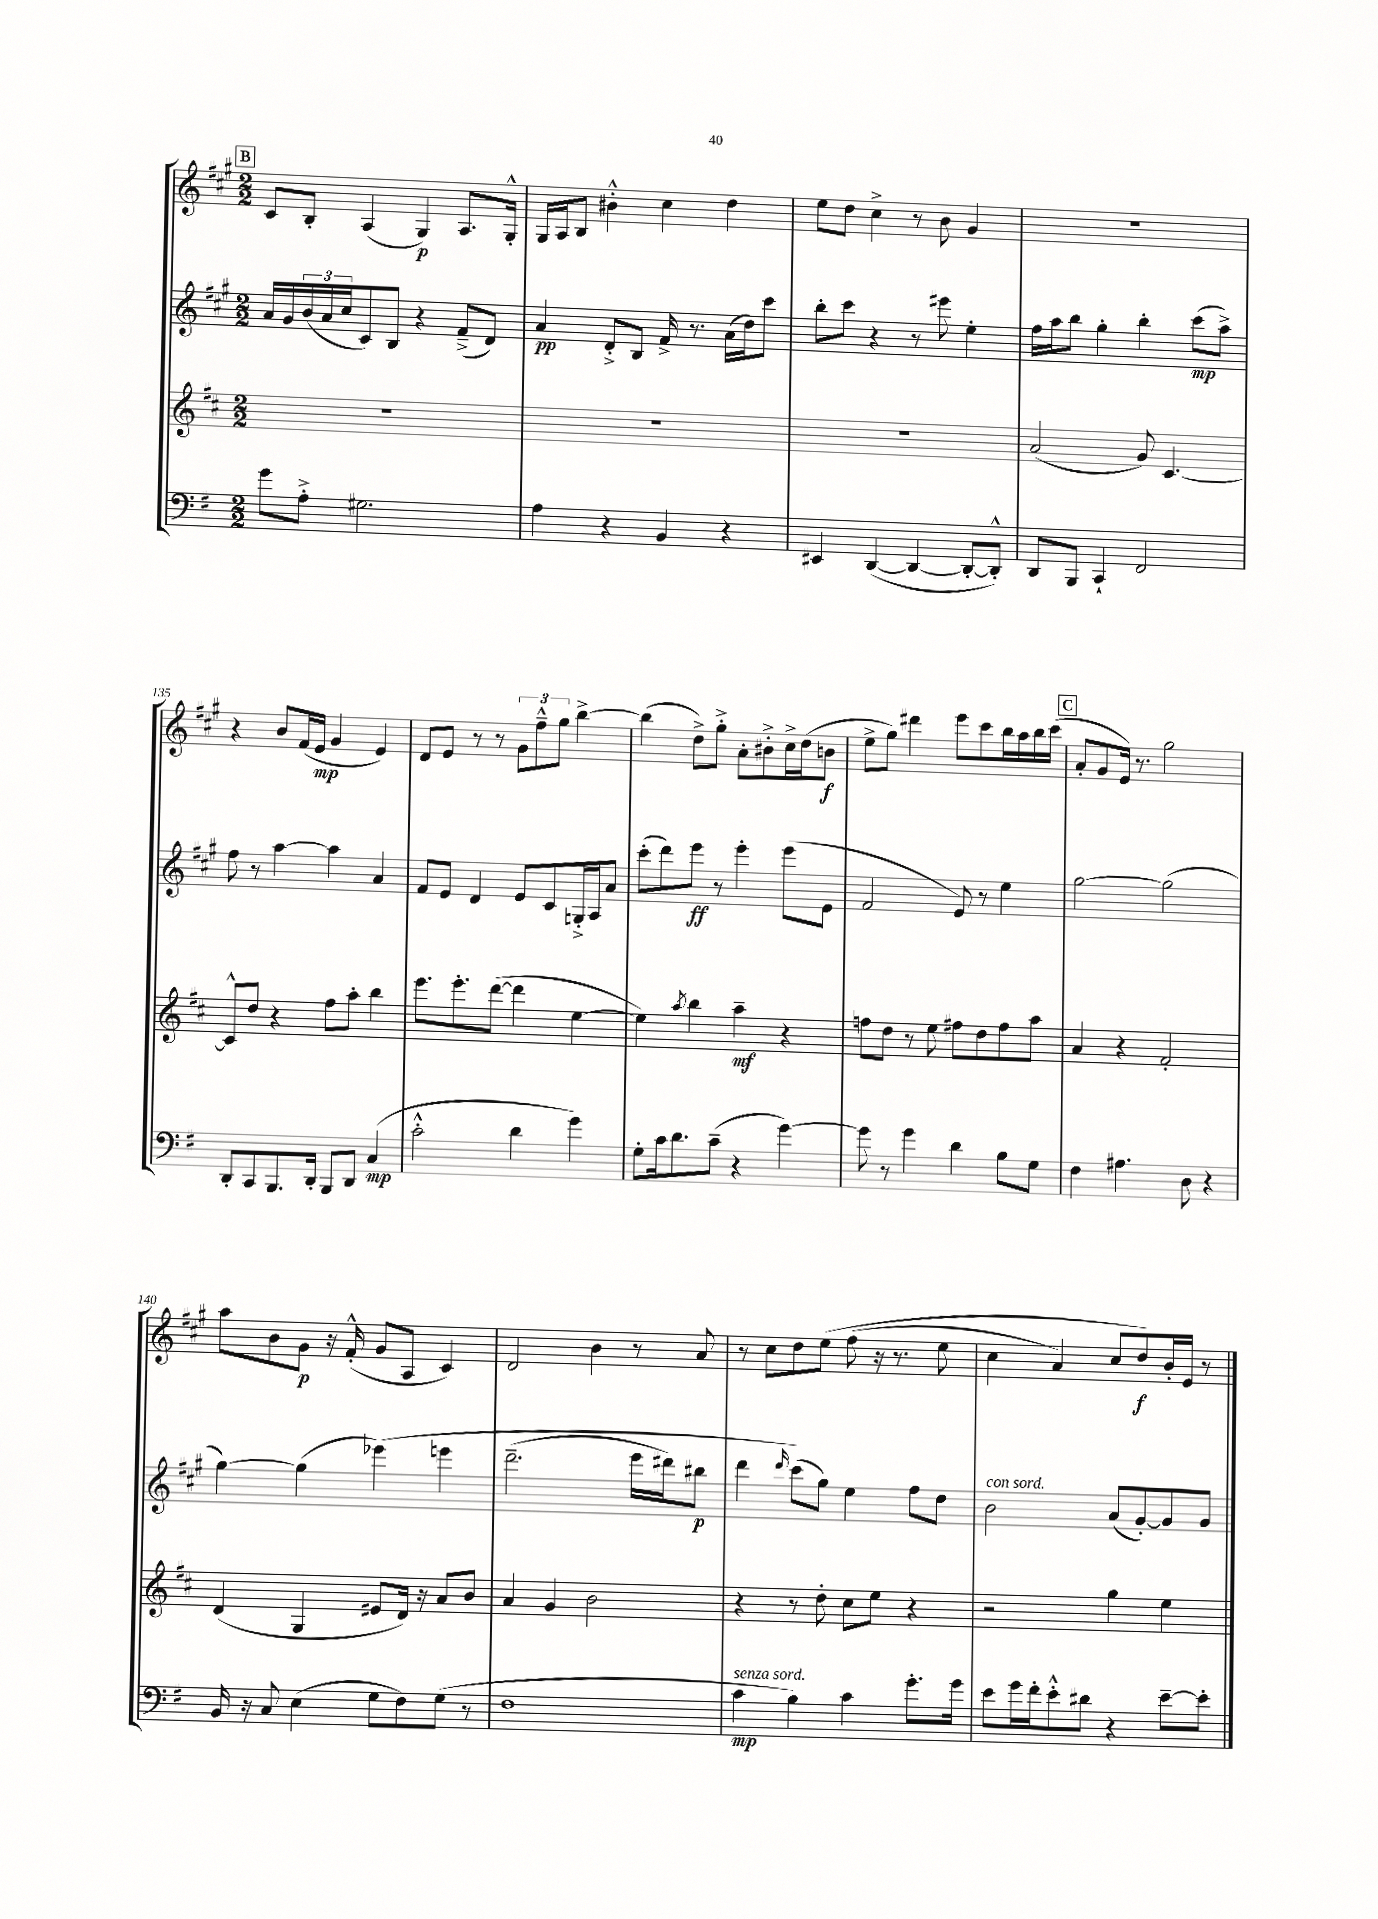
<<
\new StaffGroup <<
\new Staff = "s0" {
    \clef treble \key a \major \numericTimeSignature \time 2/2
    \mark \markup { \box "B" } cis'8 b8-. a4( gis4\p) a8. gis16-.-^ |
    gis16 a16 b8 bis'4-.-^ cis''4 d''4 |
    e''8 d''8 cis''4-> r8 b'8 gis'4 |
    R1 |
    r4 b'8 fis'16( e'16\mp gis'4 e'4) |
    d'8 e'8 r8 r8 \tuplet 3/2 { gis'8 fis''8---^ gis''8 } b''4~-> |
    b''4( d''8->) gis''8-.-> a'8-. bis'8-.-> cis''16-> d''16( b'8\f |
    e''8-> gis''8) dis'''4 e'''8 cis'''8 b''16 a''16 b''16 cis'''16( |
    \mark \markup { \box "C" } a'8-. gis'8 e'16) r8. gis''2 |
    a''8 b'8 gis'8\p r16 fis'16-.-^( gis'8 a8 cis'4) |
    d'2 b'4 r8 a'8 |
    r8 cis''8 d''8 e''8\( fis''8( r16 r8. e''8 |
    cis''4 a'4) cis''8 d''8\f\) b'16-. e'16 r8 \bar "|." |
}
\new Staff = "s1" {
    \clef treble \key a \major \numericTimeSignature \time 2/2
    \mark \markup { \box "B" } a'16 gis'16 \tuplet 3/2 { b'16( a'16 cis''16 } cis'8) b8 r4 fis'8--->( d'8) |
    a'4\pp d'8-.-> b8 fis'16-> r8. a'16( d''16) cis'''8 |
    b''8-. cis'''8 r4 r8 eis'''8 e''4-. |
    fis''16 a''16 b''8 gis''4-. b''4-. cis'''8\mp( a''8->) |
    fis''8 r8 a''4~ a''4 a'4 |
    fis'8 e'8 d'4 e'8 cis'8 g16-.-> a16 a'8 |
    cis'''8-.( d'''8) e'''8\ff r8 e'''4-. e'''8( e'8 |
    fis'2 e'8) r8 e''4 |
    \mark \markup { \box "C" } gis''2~ gis''2( |
    gis''4~) gis''4( ees'''4)\( e'''4 |
    d'''2.--( e'''16 dis'''16) bis''8\p |
    d'''4 \grace { d'''16 } cis'''8(\) gis''8) e''4 fis''8 d''8 |
    b'2^\markup { \italic "con sord." } a'8( gis'8~-.) gis'8 gis'8 \bar "|." |
}
\new Staff = "s2" {
    \clef treble \key d \major \numericTimeSignature \time 2/2
    \mark \markup { \box "B" } R1 |
    R1 |
    R1 |
    a'2( g'8) cis'4.~ |
    cis'8-^ d''8 r4 fis''8 a''8-. b''4 |
    e'''8. e'''8.-. d'''8~( d'''4 e''4~ |
    e''4) \acciaccatura { a''8 } b''4 a''4--\mf r4 |
    f''8 d''8 r8 e''8 fis''8 d''8 fis''8 a''8 |
    \mark \markup { \box "C" } a'4 r4 fis'2-. |
    d'4( g4 eis'8 d'16) r16 a'8 b'8 |
    a'4 g'4 b'2 |
    r4 r8 d''8-. cis''8 e''8 r4 |
    r2 g''4 e''4 \bar "|." |
}
\new Staff = "s3" {
    \clef bass \key g \major \numericTimeSignature \time 2/2
    \mark \markup { \box "B" } g'8 a8-.-> gis2. |
    a4 r4 b,4 r4 |
    eis,4 d,4~( d,4~ d,8~-. d,8-.-^) |
    d,8 b,,8 c,4-! fis,2 |
    d,8-. c,8 b,,8. d,16-. b,,8 d,8 c4\mp( |
    c'2-.-^ d'4 g'4) |
    g8-. c'16 d'8. c'8--( r4 g'4~) |
    g'8 r8 g'4 d'4 b8 g8 |
    \mark \markup { \box "C" } fis4 ais4. d8 r4 |
    b,16 r16 c8 e4( g8 fis8) g8( r8 |
    fis1 |
    c'4\mp^\markup { \italic "senza sord." } b4) c'4 g'8.-. g'16 |
    e'8 g'16 fis'16-. e'8-.-^ dis'8 r4 e'8~-- e'8-. \bar "|." |
}
>>
>>
\layout { \context { \Score currentBarNumber = #131 } }
